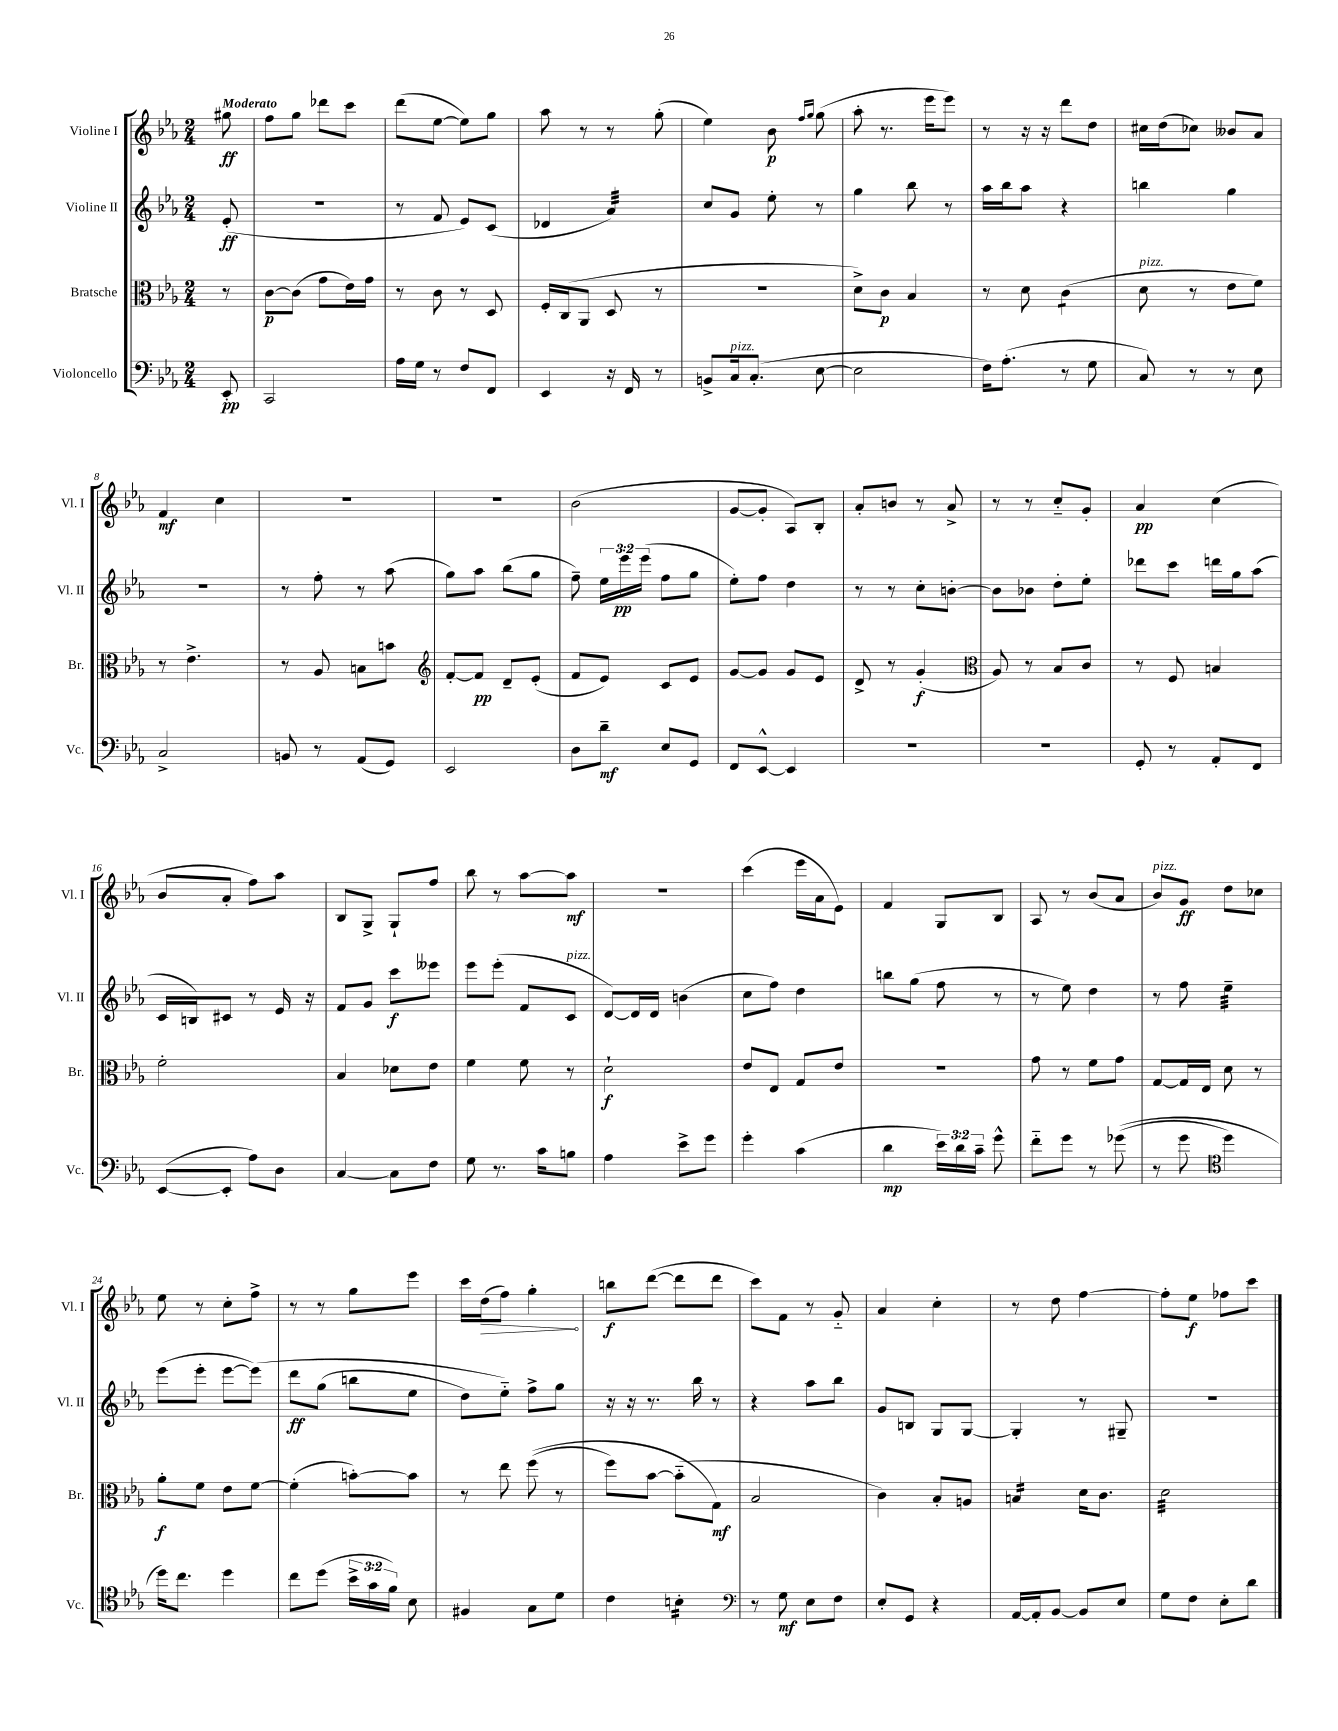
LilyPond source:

<<
\new StaffGroup <<
\new Staff = "s0" \with { instrumentName = "Violine I" shortInstrumentName = "Vl. I" } {
    \clef treble \key ees \major \numericTimeSignature \time 2/4 \partial 8 \tempo "Moderato"
    \autoBeamOff gis''8\ff |
    f''8[ g''8] des'''8[ c'''8] |
    d'''8[( ees''8]~ ees''8[) g''8] |
    aes''8 r8 r8 g''8-.( |
    ees''4) bes'8\p \grace { f''16[ g''16] } g''8( |
    aes''8-. r8. ees'''16[ ees'''8]) |
    r8 r16 r16 d'''8[ d''8] |
    cis''16[ d''16( ces''8]) beses'8[ aes'8] |
    f'4\mf c''4 |
    R2 |
    R2 |
    bes'2( |
    g'8[~ g'8]-. aes8[) bes8]-. |
    aes'8[-. b'8] r8 aes'8-> |
    r8 r8 c''8[-_ g'8]-. |
    aes'4\pp c''4( |
    bes'8[ aes'8]-. f''8[) aes''8] |
    bes8[ g8]-> g8[-! f''8] |
    bes''8 r8 aes''8[~ aes''8]\mf |
    R2 |
    c'''4( ees'''16[ aes'16 ees'8]) |
    f'4 g8[ bes8] |
    aes8 r8 bes'8[( aes'8] |
    bes'8[^\markup { \italic "pizz." }) g'8]\ff d''8[ ces''8] |
    ees''8 r8 c''8[-. f''8]-> |
    r8 r8 g''8[ ees'''8] |
    c'''16[ \once \override Hairpin.circled-tip = ##t d''16\>( f''8]) g''4-.\! |
    b''8[\f d'''8]~( d'''8[ d'''8] |
    c'''8[) f'8] r8 g'8-_ |
    aes'4 c''4-. |
    r8 d''8 f''4~ |
    f''8[-. ees''8]\f fes''8[ c'''8] \bar "|." |
}
\new Staff = "s1" \with { instrumentName = "Violine II" shortInstrumentName = "Vl. II" } {
    \clef treble \key ees \major \numericTimeSignature \time 2/4 \override Staff.TupletNumber.text = #tuplet-number::calc-fraction-text \partial 8
    \autoBeamOff ees'8-.\ff( |
    R2 |
    r8 f'8 ees'8[) c'8]( |
    des'4 aes'4:32) |
    c''8[ g'8] ees''8-. r8 |
    g''4 bes''8 r8 |
    aes''16[ bes''16 aes''8] r4 |
    b''4 g''4 |
    R2 |
    r8 f''8-. r8 aes''8( |
    g''8[) aes''8] bes''8[( g''8] |
    f''8--) \tuplet 3/2 { ees''16[ ees'''16\pp ees'''16]( } f''8[ g''8] |
    ees''8[-.) f''8] d''4 |
    r8 r8 c''8[-. b'8]~-. |
    b'8[ bes'8] d''8[-. ees''8]-. |
    des'''8[ c'''8] d'''16[ g''16 aes''8]( |
    c'16[ b16) cis'8] r8 ees'16 r16 |
    f'8[ g'8] c'''8[\f eeses'''8] |
    ees'''8[ ees'''8]-.( f'8[ c'8]^\markup { \italic "pizz." } |
    d'8[~) d'16 d'16] b'4( |
    c''8[ f''8]) d''4 |
    b''8[ g''8]( f''8 r8 |
    r8 ees''8) d''4 |
    r8 f''8 ees''4:32-- |
    ees'''8[( ees'''8]-. ees'''8[~ ees'''8])\( |
    d'''8[\ff g''8]( b''8[ ees''8] |
    d''8[) ees''8]-_\) f''8[-> g''8] |
    r16 r16 r8. bes''16 r8 |
    r4 aes''8[ bes''8] |
    g'8[ b8] g8[ g8]~ |
    g4-. r8 gis8-- |
    r2 \bar "|." |
}
\new Staff = "s2" \with { instrumentName = "Bratsche" shortInstrumentName = "Br." } {
    \clef alto \key ees \major \numericTimeSignature \time 2/4 \partial 8
    \autoBeamOff r8 |
    c'8[~\p c'8]( g'8[ ees'16) g'16] |
    r8 c'8 r8 d8 |
    f16[-. c16( aes,8] d8 r8 |
    R2 |
    d'8[->) c'8]\p bes4 |
    r8 d'8 c'4:8( |
    d'8^\markup { \italic "pizz." } r8 ees'8[ f'8]) |
    r8 ees'4.-> |
    r8 aes8 b8[ b'8] |
    \clef treble f'8[~-. f'8]\pp d'8[-- ees'8]-.( |
    f'8[ ees'8]) c'8[ ees'8] |
    g'8[~ g'8] g'8[ ees'8] |
    d'8-> r8 g'4-.\f( |
    \clef alto aes8) r8 bes8[ c'8] |
    r8 f8 b4 |
    f'2-. |
    bes4 des'8[ ees'8] |
    f'4 f'8 r8 |
    d'2-!\f |
    ees'8[ ees8] g8[ ees'8] |
    r2 |
    g'8 r8 f'8[ g'8] |
    g8[~ g16 ees16] d'8 r8 |
    aes'8[-.\f f'8] ees'8[ f'8]~ |
    f'4-.( b'8[~-.) b'8] |
    r8 ees''8 f''8(\( r8 |
    f''8[) bes'8]~ bes'8[-_( g8]\mf\) |
    bes2 |
    c'4) bes8[-. a8] |
    b4:16 d'16[ c'8.] |
    d'2:32 \bar "|." |
}
\new Staff = "s3" \with { instrumentName = "Violoncello" shortInstrumentName = "Vc." } {
    \clef bass \key ees \major \numericTimeSignature \time 2/4 \override Staff.TupletNumber.text = #tuplet-number::calc-fraction-text \partial 8
    \autoBeamOff ees,8-.\pp |
    c,2 |
    aes16[ g16] r8 f8[ f,8] |
    ees,4 r16 f,16 r8 |
    b,8[-> c16^\markup { \italic "pizz." } c8.]-.( ees8~ |
    ees2 |
    f16[) aes8.]-.( r8 g8 |
    c8) r8 r8 ees8 |
    c2-> |
    b,8 r8 aes,8[( g,8]) |
    ees,2 |
    d8[ d'8]--\mf ees8[ g,8] |
    f,8[ ees,8]~-^ ees,4 |
    R2 |
    R2 |
    g,8-. r8 aes,8[-. f,8] |
    ees,8[~( ees,8]-. aes8[) d8] |
    c4~ c8[ f8] |
    g8 r8. c'16[ b8] |
    aes4 ees'8[-> g'8] |
    g'4-. c'4( |
    d'4\mp \tuplet 3/2 { ees'16[) d'16 c'16]-- } g'8-^ |
    f'8[-_ g'8] r8 ges'8(\( |
    r8 g'8 \clef tenor d''4) |
    d''16[\) c''8.] d''4 |
    c''8[ d''8]( \tuplet 3/2 { bes'16[-> g'16 f'16]) } bes8 |
    fis4 g8[ d'8] |
    c'4 b4:16-. |
    \clef bass r8 g8\mf ees8[ f8] |
    ees8[-. g,8] r4 |
    aes,16[~ aes,16-. bes,8]~ bes,8[ ees8] |
    g8[ f8] ees8[-. d'8] \bar "|." |
}
>>
>>
